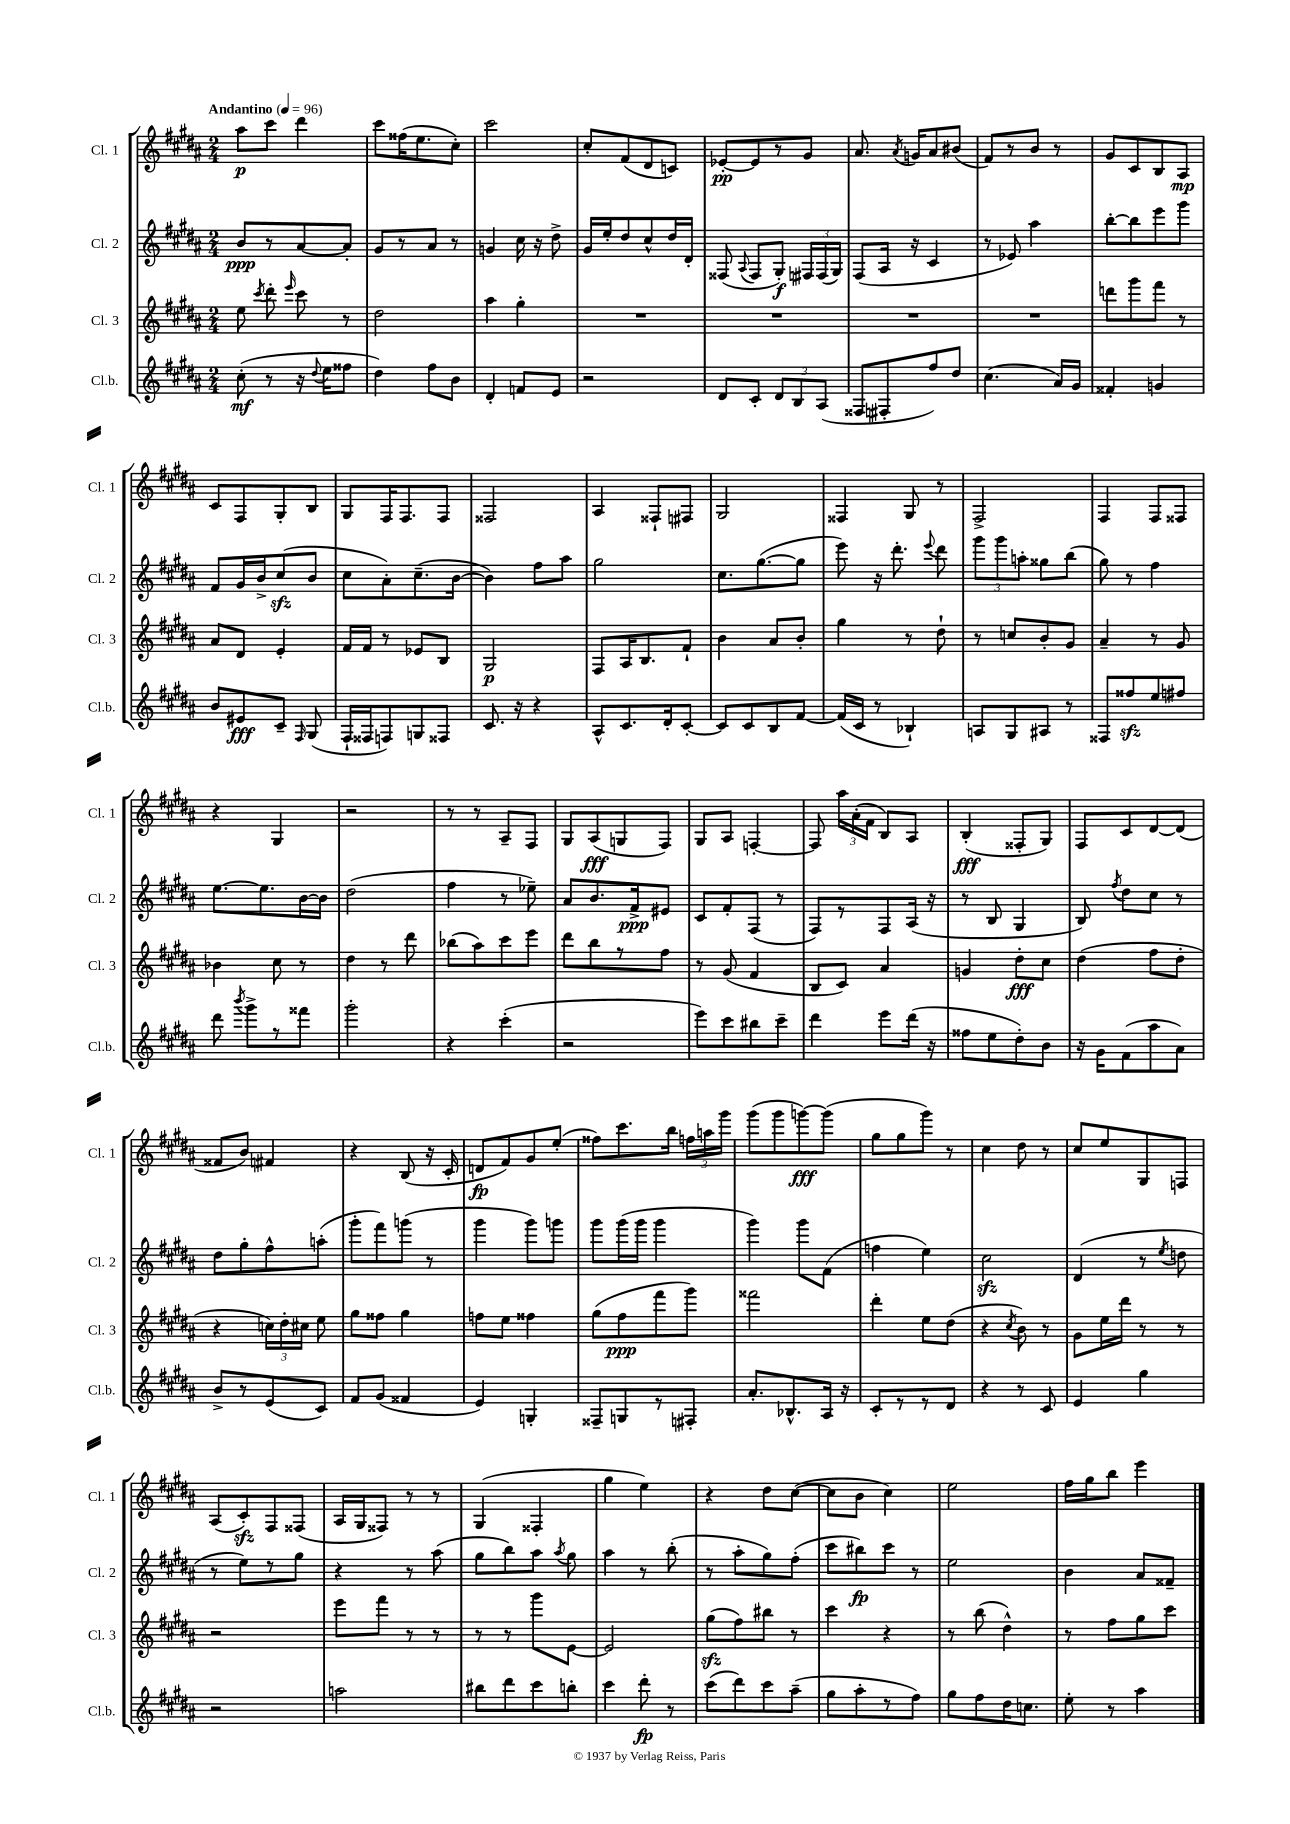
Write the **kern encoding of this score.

**kern	**kern	**kern	**kern
*staff4	*staff3	*staff2	*staff1
*clefG2	*clefG2	*clefG2	*clefG2
*k[f#c#g#d#a#]	*k[f#c#g#d#a#]	*k[f#c#g#d#a#]	*k[f#c#g#d#a#]
*M2/4	*M2/4	*M2/4	*M2/4
*MM96	*MM96	*MM96	*MM96
(8cc#'	8ee	8b	8aa#
.	8qccc#	.	.
8r	8ddd#'	8r	8ccc#
.	16qqeee	.	.
16r	8ccc#	[8a#	4ddd#
8qqdd#	.	.	.
16ee	.	.	.
8ff##	8r	8a#']	.
=	=	=	=
4dd#)	2dd#	8g#	8ccc#
.	.	8r	(16ff##
.	.	.	8.ee
8ff#	.	8a#	.
8b	.	8r	8cc#')
=	=	=	=
4d#'	4aa#	4g	2ccc#
8f	4gg#'	16cc#	.
.	.	16r	.
8e	.	8dd#^	.
=	=	=	=
2r	2r	16g#	8cc#'
.	.	16ee'	.
.	.	8dd#	(8f#
.	.	8cc#^^	8d#
.	.	16dd#	8c)
.	.	16d#'	.
=	=	=	=
8d#	2r	(8F##	[8e-'
.	.	8qqA#	.
8c#'	.	8F##	8e-]
12d#	.	8G#')	8r
12B	.	.	.
.	.	24F#	8g#
(12A#	.	(24F#	.
.	.	24G#)	.
=	=	=	=
8F##	2r	(8F#	8.a#
8F#'	.	16A#	.
.	.	.	8qa#
.	.	16r	16g
8ff#)	.	4c#	8a#
8dd#	.	.	(8b#
=	=	=	=
(4.cc#	2r	8r	8f#)
.	.	8e-)	8r
.	.	4aa#	8b
16a#)	.	.	8r
16g#	.	.	.
=	=	=	=
4f##'	8ddd	[8bb'	8g#
.	8ggg#	8bb]	8c#
4g	8fff#	8eee	8B
.	8r	8ggg#	8A#
=	=	=	=
8b	8a#	8f#	8c#
8e#	8d#	16g#	8F#
.	.	16b^	.
8c#~	4e'	(8cc#	8G#'
16qqF#	.	.	.
(8G#	.	8b	8B
=	=	=	=
16F#`	16f#	8cc#	8G#
16F##	16f#	.	.
8F)	8r	8a#')	16F#
.	.	.	8.F#
8G	8e-	(8.cc#~	.
8F##	8B	.	8F#
.	.	[16b	.
=	=	=	=
8.c#	2G#	4b])	2F##
16r	.	.	.
4r	.	8ff#	.
.	.	8aa#	.
=	=	=	=
8A#^^	8F#	2gg#	4A#
8.c#	16A#	.	.
.	8.B	.	.
.	.	.	8F##`
16d#'	.	.	.
[8c#'	8f#`	.	8F#
=	=	=	=
8c#]	4b	8.cc#	2G#
8c#	.	.	.
.	.	([8.gg#	.
8B	8a#	.	.
[8f#	8b'	8gg#]	.
=	=	=	=
(16f#]	4gg#	8eee)	4F##
16c#	.	.	.
8r	.	16r	.
.	.	8.ddd#'	.
4B-`)	8r	.	8G#
.	.	8qqeee	.
.	8dd#`	8ddd#	8r
=	=	=	=
8A	8r	12ggg#	2F#^
.	.	12ggg#	.
8G#	8cc	.	.
.	.	12aa'	.
8A#	8b'	8gg##	.
8r	8g#	(8bb	.
=	=	=	=
8F##	4a#~	8gg#)	4F#
8ff##	.	8r	.
8ee	8r	4ff#	8F#
8ff#	8g#	.	8F##
=	=	=	=
8ddd#	4b-	[8.ee	4r
8qbbb	.	.	.
8ggg#^	.	.	.
.	.	8.ee]	.
8r	8cc#	.	4G#
8fff##	8r	[16b	.
.	.	16b]	.
=	=	=	=
2ggg#'	4dd#	(2dd#	2r
.	8r	.	.
.	8ddd#	.	.
=	=	=	=
4r	(8bb-	4ff#	8r
.	8aa#)	.	8r
(4ccc#'	8ccc#	8r	8A#~
.	8eee	8ee-~)	8F#
=	=	=	=
2r	8ddd#	8a#	8G#
.	8bb	8.b	(8A#
.	8r	.	8G
.	.	16f#^	.
.	8ff#	8e#	8F#)
=	=	=	=
8eee)	8r	8c#	8G#
8ccc#	(8g#	8f#'	8A#
8bb#	4f#	(8F#	[4F'
8ccc#~	.	8r	.
=	=	=	=
4ddd#	8B	8F#)	8F]
.	8c#)	8r	24aa#
.	.	.	(24a#'
.	.	.	24f#
8eee	4a#	8F#	8B)
(16ddd#	.	(16A#	8A#
16r	.	16r	.
=	=	=	=
8ff##	4g	8r	(4B'
8ee	.	8B	.
8dd#')	8dd#'	4G#	8F##'
8b	8cc#	.	8G#)
=	=	=	=
16r	(4dd#	8B)	8F#
16g#	.	.	.
.	.	8qff#	.
(8f#	.	8dd#	8c#
8aa#	8ff#	8cc#	[8d#
8a#)	8dd#'	8r	(8d#]
=	=	=	=
8b^	4r	8dd#	8f##
8r	.	8gg#'	8b)
(8e	24cc)	8ff#^^	4f#
.	24dd#'	.	.
.	24cc#	.	.
8c#)	8ee	(8aa'	.
=	=	=	=
8f#	8gg#	8ggg#'	4r
(8g#	8ff##	8fff#)	.
4f##	4gg#	(8ggg	(8B
.	.	8r	16r
.	.	.	16c#'
=	=	=	=
4e)	8ff	4ggg#	8d
.	8ee	.	8f#)
4G'	4ff##	8ggg#)	8g#
.	.	8ggg	(8ee'
=	=	=	=
8F##~	(8gg#	8ggg#	8ff##)
8G	8ff#	(16ggg#	8.ccc#
.	.	16ggg#	.
8r	8fff#	4ggg#	.
.	.	.	16bb
8F#'	8ggg#)	.	24ff
.	.	.	24aa
.	.	.	24ggg#
=	=	=	=
8.a#'	2fff##	4ggg#)	(8ggg#
.	.	.	8ggg#
8.B-^^	.	.	.
.	.	8ggg#	[8ggg)
16A#	.	(8f#	(8ggg]
16r	.	.	.
=	=	=	=
8c#'	4ddd#'	4ff	8gg#
8r	.	.	8gg#
8r	8ee	4ee)	8ggg#)
8d#	(8dd#	.	8r
=	=	=	=
4r	4r	2cc#	4cc#
.	8qcc#	.	.
8r	8b)	.	8dd#
8c#	8r	.	8r
=	=	=	=
4e	8g#	(4d#	8cc#
.	16ee	.	8ee
.	16ddd#	.	.
4gg#	8r	8r	8G#
.	.	8qee	.
.	8r	8dd	8F
=	=	=	=
2r	2r	8r	(8A#
.	.	8ee)	8c#')
.	.	8r	8F#
.	.	8gg#	(8F##
=	=	=	=
2aa	8eee	4r	16A#
.	.	.	16G#
.	8fff#	.	8F##)
.	8r	8r	8r
.	8r	(8aa#	8r
=	=	=	=
8bb#	8r	8gg#	(4G#
8ddd#	8r	8bb)	.
8ccc#	8ggg#	8aa#	4F##'
.	.	8qaa#	.
8bb'	[8e	8gg#	.
=	=	=	=
4ccc#	2e]	4aa#	4gg#
8ddd#'	.	8r	4ee)
8r	.	(8bb'	.
=	=	=	=
(8ccc#	(8gg#	8r	4r
8ddd#)	8ff#)	8aa#'	.
8ccc#	8bb#	8gg#)	8dd#
(8aa#~	8r	(8ff#'	([8cc#
=	=	=	=
8gg#	4ccc#	8ccc#	8cc#]
8aa#'	.	8bb#)	8b
8r	4r	8ccc#	4cc#)
8ff#)	.	8r	.
=	=	=	=
8gg#	8r	2ee	2ee
8ff#	(8bb	.	.
16dd#	4dd#^^)	.	.
8.cc	.	.	.
=	=	=	=
8ee'	8r	4b	16ff#
.	.	.	16gg#
8r	8ff#	.	8bb
4aa#	8gg#	8a#	4eee
.	8ccc#	8f##~	.
==	==	==	==
*-	*-	*-	*-
